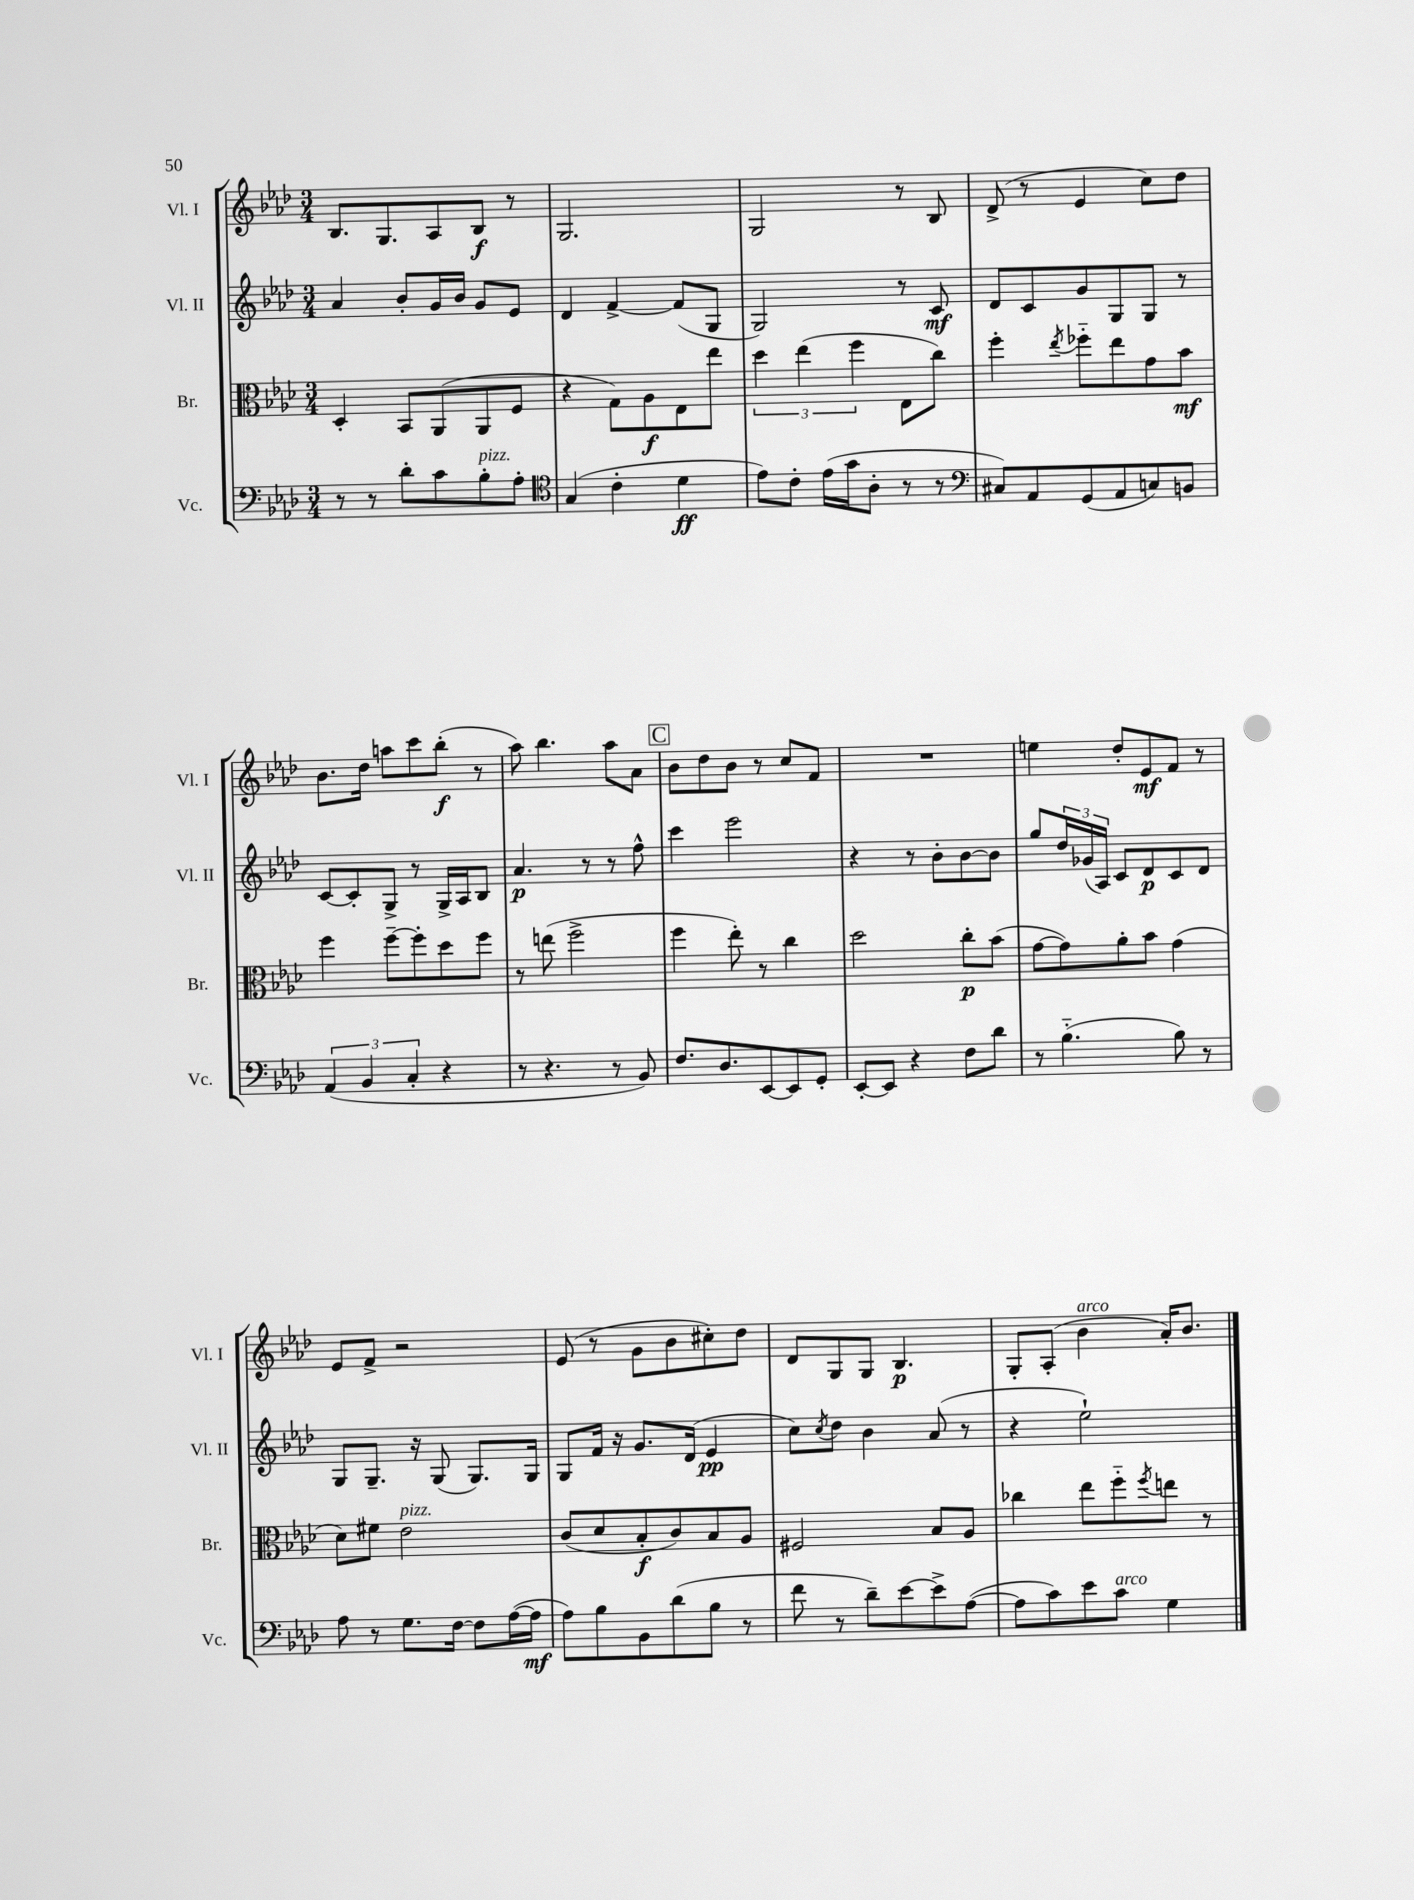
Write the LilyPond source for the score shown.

<<
\new StaffGroup <<
\new Staff = "s0" \with { instrumentName = "Vl. I" shortInstrumentName = "Vl. I" } {
    \clef treble \key aes \major \numericTimeSignature \time 3/4
    bes8. g8. aes8 bes8\f r8 |
    g2. |
    g2 r8 bes8 |
    des'8->( r8 ees'4 c''8) des''8 |
    bes'8. des''16 a''8 c'''8 bes''8-.\f( r8 |
    aes''8) bes''4. aes''8 aes'8 |
    \mark \markup { \box "C" } bes'8 des''8 bes'8 r8 c''8 f'8 |
    R2. |
    e''4 des''8-. ees'8\mf f'8 r8 |
    ees'8 f'8-> r2 |
    ees'8( r8 g'8 bes'8 cis''8-.) des''8 |
    des'8 g8 g8 bes4.\p |
    g8-. aes8-.( bes'4^\markup { \italic "arco" } aes'16-.) bes'8. \bar "|." |
}
\new Staff = "s1" \with { instrumentName = "Vl. II" shortInstrumentName = "Vl. II" } {
    \clef treble \key aes \major \numericTimeSignature \time 3/4
    aes'4 bes'8-. g'16 bes'16 g'8 ees'8 |
    des'4 f'4~-> f'8( g8 |
    g2) r8 c'8\mf |
    des'8 c'8 g'8 g8 g8 r8 |
    c'8~ c'8-. g8-> r8 g16-> aes16 bes8 |
    aes'4.\p r8 r8 f''8-^ |
    \mark \markup { \box "C" } c'''4 ees'''2 |
    r4 r8 bes'8-. bes'8~ bes'8 |
    g''8 \tuplet 3/2 { des''16 ges'16( aes16) } c'8 des'8\p c'8 des'8 |
    g8 g8.-- r16 g8( g8.) g16 |
    g8 f'16 r16 g'8. des'16( ees'4\pp |
    c''8) \acciaccatura { c''8 } des''8 bes'4 aes'8( r8 |
    r4 ees''2-!) \bar "|." |
}
\new Staff = "s2" \with { instrumentName = "Br." shortInstrumentName = "Br." } {
    \clef alto \key aes \major \numericTimeSignature \time 3/4
    des4-. bes,8 aes,8( aes,8 f8 |
    r4 g8) aes8\f ees8 ees''8 |
    \tuplet 3/2 { des''4 ees''4( f''4 } ees8 c''8) |
    f''4-. \acciaccatura { ees''8 } fes''8-_ ees''8 g'8 bes'8\mf |
    f''4 f''8~-- f''8-. des''8 f''8 |
    r8 e''8( f''2-> |
    \mark \markup { \box "C" } f''4 ees''8-.) r8 c''4 |
    des''2 c''8-.\p bes'8( |
    g'8~ g'8) aes'8-. bes'8 g'4( |
    des'8) fis'8 ees'2^\markup { \italic "pizz." } |
    c'8( des'8 bes8-.\f c'8) bes8 aes8 |
    fis2 bes8 aes8 |
    ces''4 ees''8 f''8-_ \acciaccatura { f''8 } e''8 r8 \bar "|." |
}
\new Staff = "s3" \with { instrumentName = "Vc." shortInstrumentName = "Vc." } {
    \clef bass \key aes \major \numericTimeSignature \time 3/4
    r8 r8 des'8-. c'8 bes8-.^\markup { \italic "pizz." } aes8-. |
    \clef tenor g4( c'4-. des'4\ff |
    ees'8) c'8-. ees'16( g'16 aes8-. r8 r8 |
    \clef bass cis8) aes,8 g,8( aes,8 c8) b,8 |
    \tuplet 3/2 { aes,4( bes,4 c4-. } r4 |
    r8 r4. r8 bes,8) |
    \mark \markup { \box "C" } f8. des8. ees,8~ ees,8 g,8-. |
    ees,8~-. ees,8 r4 f8 des'8 |
    r8 bes4.-_( bes8) r8 |
    aes8 r8 g8. f16~ f8 aes16~( aes16\mf |
    aes8) bes8 bes,8 des'8( bes8 r8 |
    f'8 r8 des'8--) ees'8~ ees'8-> aes8~( |
    aes8 c'8) ees'8 c'8^\markup { \italic "arco" } g4 \bar "|." |
}
>>
>>
\layout { \context { \Score \remove "Bar_number_engraver" } }
